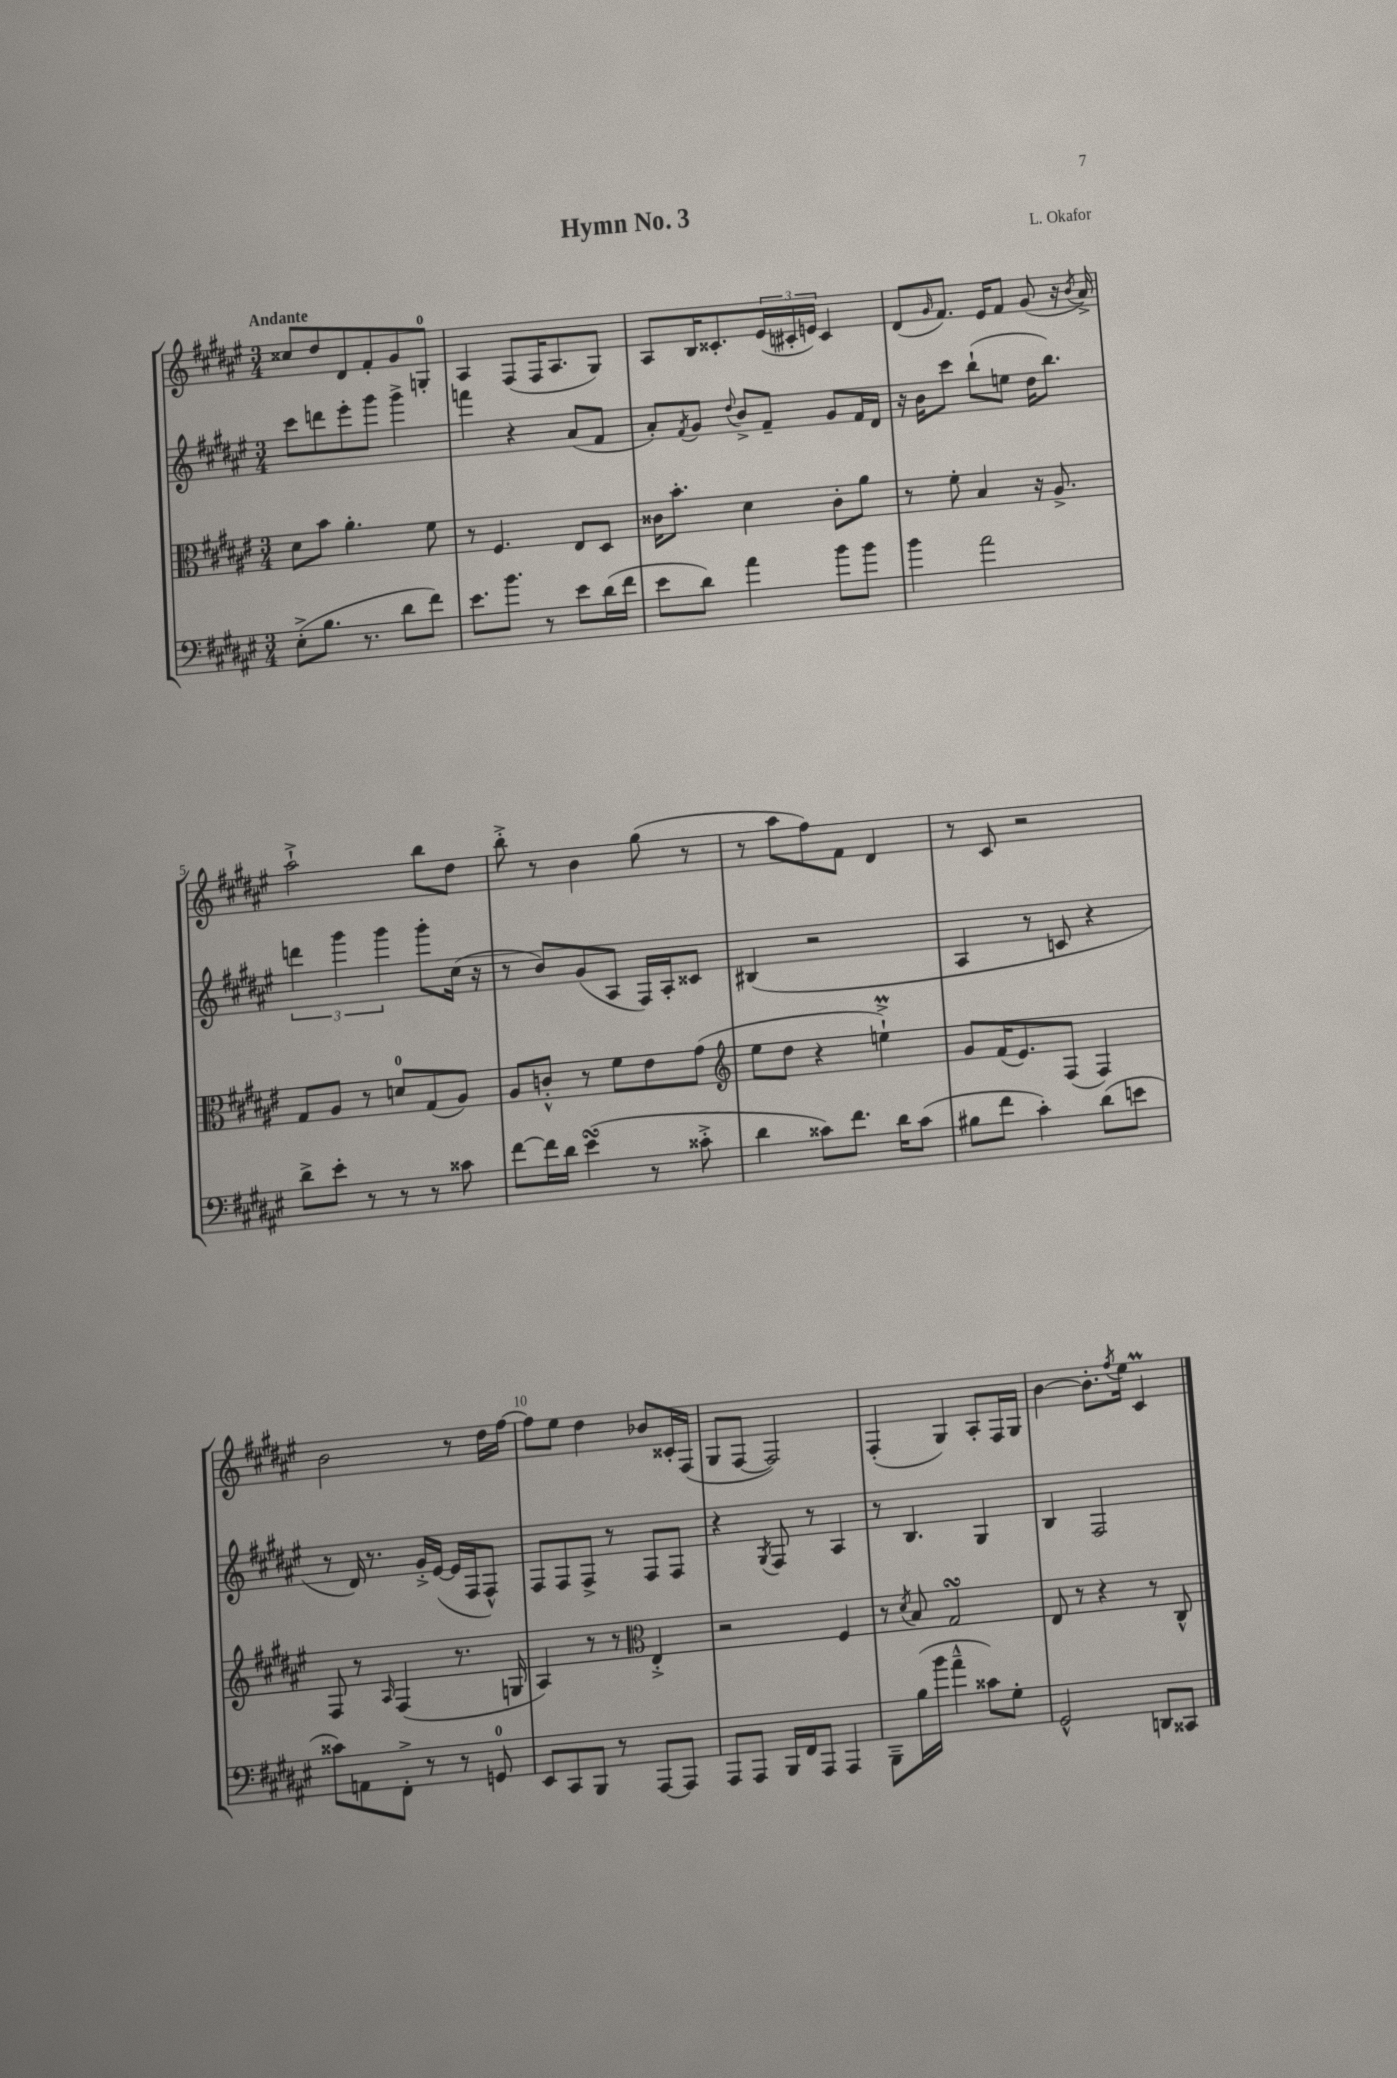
\header { title = "Hymn No. 3" composer = "L. Okafor" }
<<
\new StaffGroup <<
\new Staff = "s0" {
    \clef treble \key fis \major \numericTimeSignature \time 3/4 \tempo "Andante"
    cisis''8 dis''8 dis'8 fis'8-. gis'8 g8-0-. |
    ais4 fis8( fis16 ais8. gis8) |
    ais8 b16 cisis'8.-. \tuplet 3/2 { eis'16( cis'16-. e'16) } cis'4 |
    dis'8( \grace { gis'16 } fis'8.) eis'16 fis'8 gis'8( r16 \acciaccatura { b'8 } ais'16->) |
    ais''2-!-> b''8 dis''8 |
    b''8-.-> r8 b'4 gis''8( r8 |
    r8 ais''8 fis''8) fis'8 dis'4 |
    r8 cis'8 r2 |
    b'2 r8 dis''16 fis''16~ |
    fis''8 eis''8 dis''4 bes'8 cisis'16-. fis16( |
    gis8 fis8~ fis2) |
    fis4-.( gis4) ais8-. fis16 gis16 |
    b'4~ b'8.-. \acciaccatura { fis''8 } eis''16 cis'4\prall \bar "|." |
}
\new Staff = "s1" {
    \clef treble \key fis \major \numericTimeSignature \time 3/4
    cis'''8 d'''8 eis'''8-. gis'''8 gis'''4-> |
    f'''4 r4 ais'8( fis'8 |
    ais'8-.) \acciaccatura { fis'8 } gis'8 \appoggiatura { dis''8 } b'8-> fis'8-- gis'8 fis'16 dis'16 |
    r16 b'16 cis'''8 b''8-!( e''8 dis''16 b''8.) |
    \tuplet 3/2 { d'''4 gis'''4 gis'''4 } gis'''8-. cis''16( r16 |
    r8 b'8) gis'8( ais8 fis16) ais16-. cisis'8 |
    bis4( r2 |
    ais4 r8 c'8 r4 |
    r8 dis'16) r8. gis'16-.-> eis'16~( eis'16 fis16 fis8-^) |
    fis8 fis8 fis8-> r8 fis8 fis8 |
    r4 \acciaccatura { gis8 } fis8 r8 ais4 |
    r8 b4. gis4 |
    b4 fis2 \bar "|." |
}
\new Staff = "s2" {
    \clef alto \key fis \major \numericTimeSignature \time 3/4
    dis'8 b'8 ais'4.-. fis'8 |
    r8 fis4. eis8 dis8 |
    cisis'16 b'8.-. dis'4 cisis'8-. ais'8 |
    r8 fis'8-. b4 r16 ais8.-> |
    gis8 ais8 r8 d'8-0 gis8( ais8) |
    ais8 c'8-.-^ r8 fis'8 eis'8 gis'8( |
    \clef treble eis''8 dis''8 r4 e''4-!->\prall) |
    gis'8 fis'16( eis'8.) fis8( fis4) |
    fis8 r8 \grace { ais16 } fis4( r8. g16 |
    ais4) r8 r8 \clef alto eis4-.-> |
    r2 fis4 |
    r8 \acciaccatura { dis'8 } b8 gis2\turn |
    eis8 r8 r4 r8 cis8-^ \bar "|." |
}
\new Staff = "s3" {
    \clef bass \key fis \major \numericTimeSignature \time 3/4
    eis8-.->( b8. r8. dis'8 fis'8) |
    eis'8. b'8. r8 eis'8 dis'16( fis'16 |
    eis'8 dis'8) ais'4 b'8 b'8 |
    b'4 ais'2 |
    dis'8-> eis'8-. r8 r8 r8 cisis'8 |
    fis'8~ fis'16 dis'16 eis'4\turn( r8 cisis'8-.-> |
    dis'4 cisis'8) fis'8. dis'16 cisis'8( |
    bis8 fis'8 cis'4-.) dis'8( e'8 |
    cisis'8) a,8 fis,8-.-> r8 r8 g,8-0 |
    eis,8 cis,8 b,,8 r8 ais,,8~ ais,,8 |
    ais,,8 ais,,8 b,,16 fis,16 ais,,8 ais,,4 |
    b,,8-- b16( b'16 ais'4---^ cisis'8) gis8-. |
    gis,2-^ d,8 cisis,8 \bar "|." |
}
>>
>>
\layout { \context { \Score \override BarNumber.break-visibility = ##(#f #t #t) barNumberVisibility = #(every-nth-bar-number-visible 5) } }
